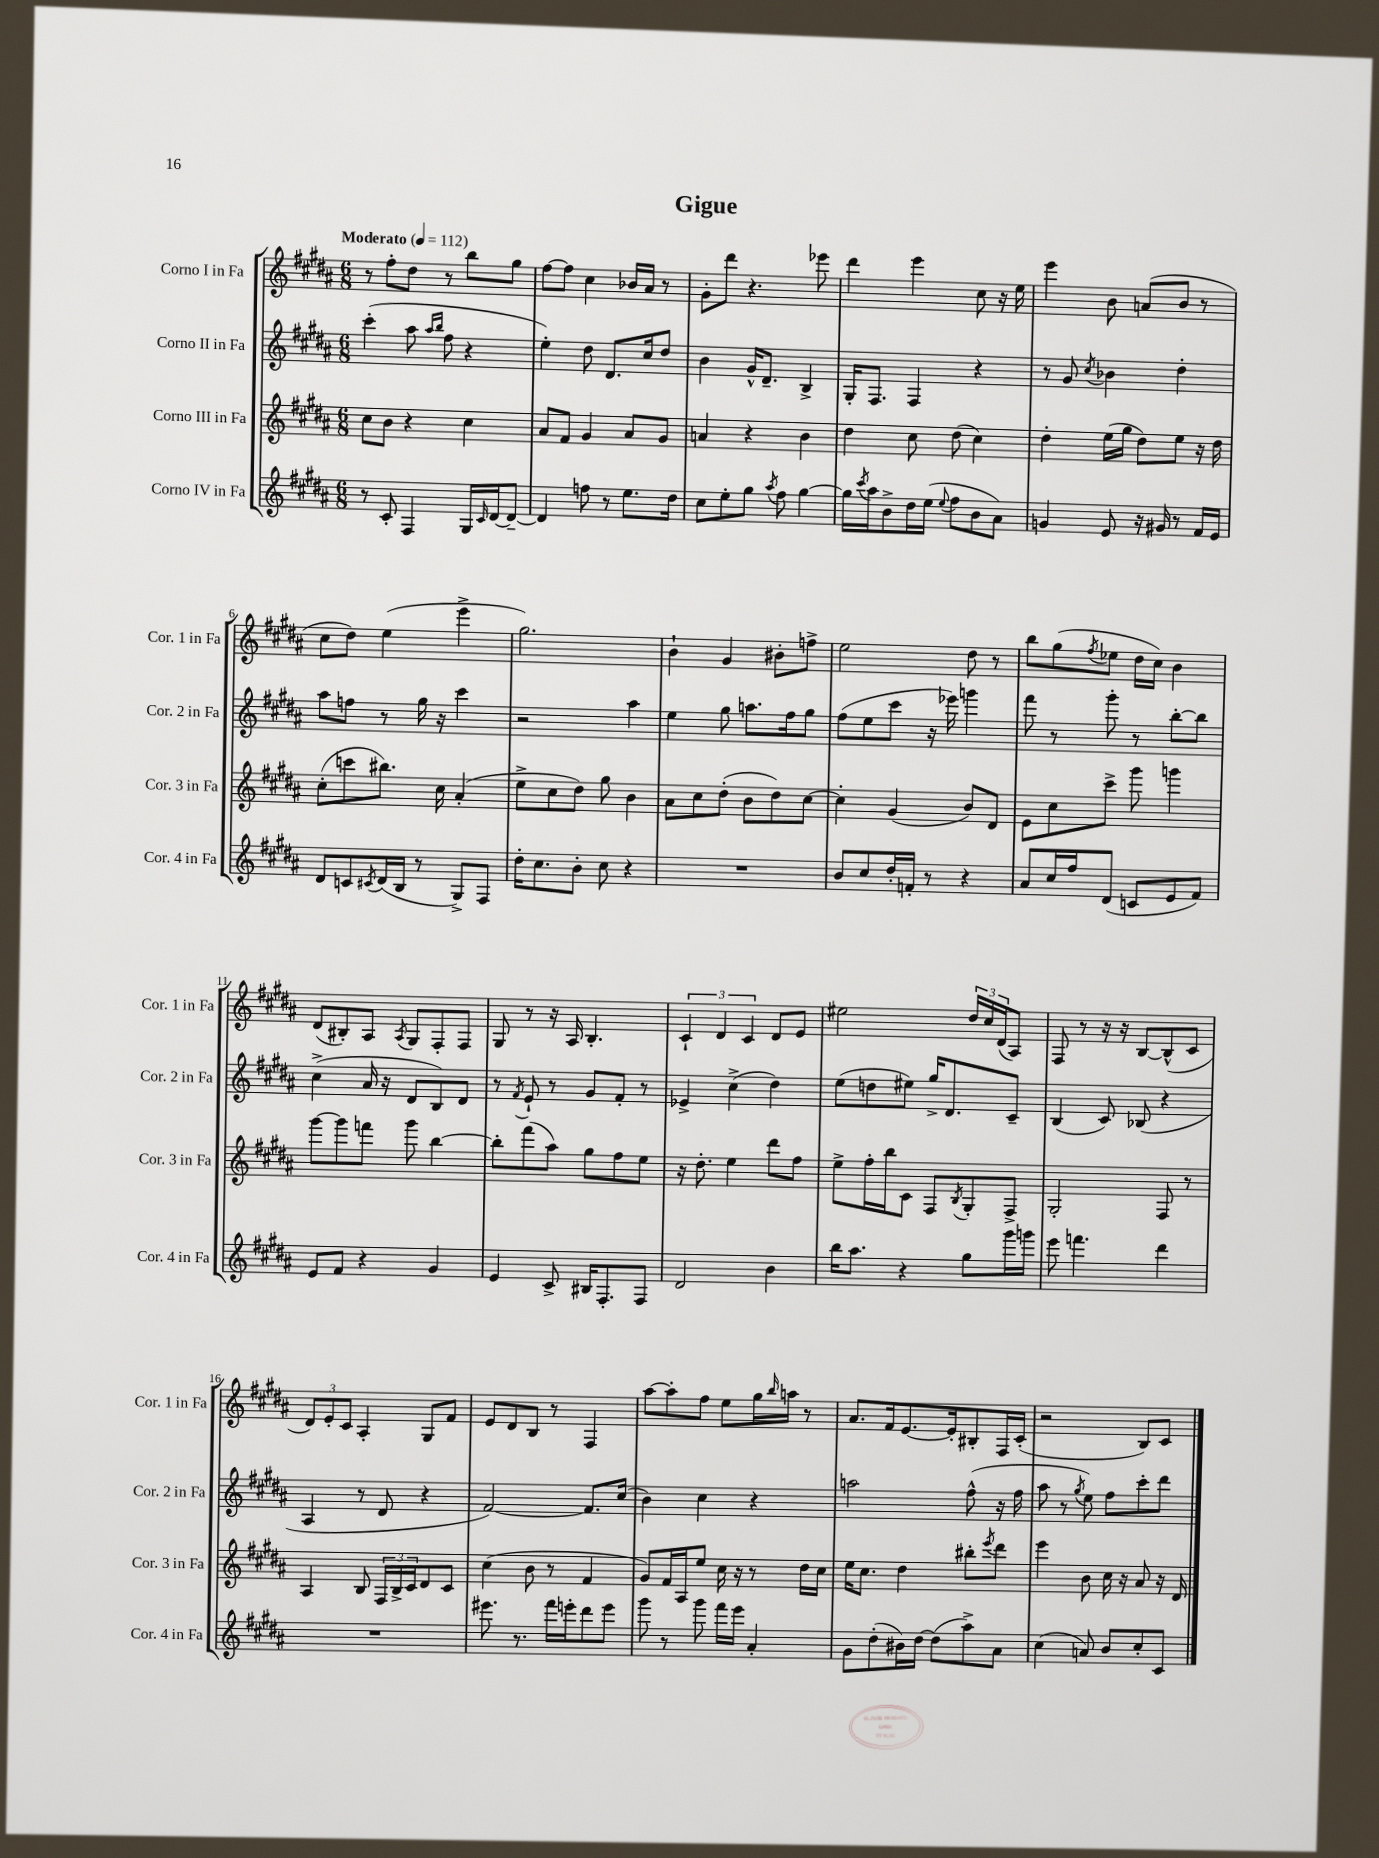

**kern	**kern	**kern	**kern
*staff4	*staff3	*staff2	*staff1
*clefG2	*clefG2	*clefG2	*clefG2
*k[f#c#g#d#a#]	*k[f#c#g#d#a#]	*k[f#c#g#d#a#]	*k[f#c#g#d#a#]
*M6/8	*M6/8	*M6/8	*M6/8
*MM112	*MM112	*MM112	*MM112
8r	8cc#	(4ccc#'	8r
8c#'	8b	.	8ff#'
4F#	4r	8aa#	8dd#
.	.	16qqaa#	.
.	.	16qqbb	.
.	.	8ff#	8r
16G#	4cc#	4r	8bb
16qqc#	.	.	.
[16d#	.	.	.
8d#~_	.	.	8gg#
=	=	=	=
4d#]	8a#	4ee')	[8ff#
.	8f#	.	8ff#]
8ff	4g#	8dd#	4cc#
8r	.	8.d#	.
8.ee	8a#	.	16b-
.	.	16cc#	16a#
.	8g#	8dd#	8r
16dd#	.	.	.
=	=	=	=
8cc#	4a	4b	8g#'
8ee'	.	.	8ddd#
8gg#	4r	16g#^^	4.r
.	.	8.d#~	.
8qaa#	.	.	.
8ff#	.	.	.
[4gg#	4b	4B^	.
.	.	.	8eee-
=	=	=	=
16gg#]	4dd#	16G#'	4ddd#
8qccc#	.	.	.
16aa#	.	8.F#	.
8b^	.	.	.
16dd#	8cc#	4F#	4eee
(16ee	.	.	.
8qqee	.	.	.
8ff#	(8dd#	.	.
8b	4cc#)	4r	8cc#
8a#)	.	.	16r
.	.	.	16ee
=	=	=	=
4g	4dd#'	8r	4eee
.	.	8g#	.
.	.	8qcc#	.
8e	(16ee	4b-	8b
.	16gg#	.	.
16r	8dd#)	.	(8a
16g#	.	.	.
8r	8ee	4dd#'	8b
16f#	16r	.	8r
16e	16dd#	.	.
=	=	=	=
8d#	(8cc#'	8aa#	8cc#
8c	8ccc	8ff	8dd#)
8qc#	.	.	.
(16d#	8.bb#)	8r	(4ee
16B	.	.	.
8r	.	16gg#	.
.	16cc#	16r	.
8G#^)	(4a#'	4ccc#	4eee^
8F#	.	.	.
=	=	=	=
16dd#'	8ee^	2r	2.gg#)
8.cc#	.	.	.
.	8cc#	.	.
8b'	8dd#)	.	.
8cc#	8gg#	.	.
4r	4b	4aa#	.
=	=	=	=
2.r	8a#	4ee	4b`
.	8cc#	.	.
.	(8dd#'	8gg#	4g#
.	8b	8.aa	.
.	8dd#)	.	8b#'
.	.	16ff#	.
.	[8cc#	8gg#	8ff^
=	=	=	=
8b	4cc#']	(8ff#	2ee
8cc#	.	8ee	.
16dd#'	(4g#	8ccc#	.
16f'	.	.	.
8r	.	16r	.
.	.	16eee-)	.
4r	8b)	4ggg	8dd#
.	8d#	.	8r
=	=	=	=
8a#	8e	8fff#	8bb
16cc#	8cc#	8r	(8gg#
16ff#	.	.	.
.	.	.	8qff#
(8d#	8ccc#^	8ggg#'	8ee-
8c	8ggg#	8r	16dd#
.	.	.	16cc#)
8e	4ggg	[8bb'	4b
8f#)	.	8bb]	.
=	=	=	=
8e	[8ggg#	(4cc#^	(8d#
8f#	8ggg#]	.	8B#')
4r	8fff	16a#	8A#
.	.	16r	.
.	.	.	8qA#
.	8ggg#	8d#	8G#
4g#	[4bb	8B)	8F#'
.	.	8d#	8F#
=	=	=	=
4e	8bb']	8r	8G#
.	.	8qf#	.
.	(8fff#	8e`	8r
8c#^	8aa#)	8r	16r
.	.	.	16A#
16B#	8gg#	8g#	4.B'
8.F#'	.	.	.
.	8ff#	8f#'	.
8F#	8ee	8r	.
=	=	=	=
2d#	16r	4e-^	6c#`
.	8.dd#'	.	.
.	.	.	6d#
.	4ee	(4cc#^	.
.	.	.	6c#
4b	8ddd#	4dd#)	8d#
.	8ff#	.	8e
=	=	=	=
16bb	8ee^	(8ee	2ee#
8.aa#	.	.	.
.	16ff#'	8dd	.
.	16bb	.	.
4r	8c#	8ee#)	.
.	8F#	16gg#^	.
.	.	8.d#	.
.	8qB	.	.
8gg#	8G#'	.	24dd#
.	.	.	24cc#
.	.	.	(24d#
16ggg#	8F#^	8c#~	8A#)
16ggg	.	.	.
=	=	=	=
8eee	2G#'	(4B	8F#
4.fff	.	.	8r
.	.	8c#)	16r
.	.	.	16r
.	.	(8B-	[8B
4ddd#	8F#	4r	(8B^^]
.	8r	.	8c#
=	=	=	=
2.r	4A#	4A#	12d#)
.	.	.	12e'
.	.	.	12c#
.	8B	8r	4A#'
.	24F#	8d#	.
.	24B^	.	.
.	24c#	.	.
.	8d#	4r	8G#
.	8c#	.	8f#
=	=	=	=
8.eee#	(4cc#	[2f#)	8e
.	.	.	8d#
8.r	.	.	.
.	8b	.	8B
16fff#	8r	.	8r
16eee'	.	.	.
8ddd#	4f#	8.f#]	4F#
8eee	.	.	.
.	.	(16cc#	.
=	=	=	=
8ggg#	8g#)	4b)	[8aa#
8r	16f#	.	8aa#']
.	16A#	.	.
8ggg#	8ee	4cc#	8ff#
16fff#	16cc#	.	8ee
16eee	16r	.	.
4a#'	8r	4r	16gg#
.	.	.	16qqbb
.	.	.	16aa
.	16dd#	.	8r
.	16cc#	.	.
=	=	=	=
8g#	16ee	2aa	8.a#
.	8.cc#	.	.
(8dd#'	.	.	.
.	.	.	16f#
16b#)	4dd#	.	[8.e
[16dd#	.	.	.
(8dd#]	.	.	.
.	.	.	16e']
8aa#^)	8bb#'	(8ff#^^	8B#'
.	8qeee	.	.
8a#	8ddd#	16r	16F#
.	.	16ff#	(16c#'
=	=	=	=
(4cc#	4eee	8aa#	2r
.	.	8r	.
.	.	8qgg#	.
8a)	8b	8ee)	.
8b	16cc#	8ff#	.
.	16r	.	.
8cc#'	8a#	8ccc#'	8B)
8c#	16r	8ddd#	8c#
.	16d#	.	.
==	==	==	==
*-	*-	*-	*-
